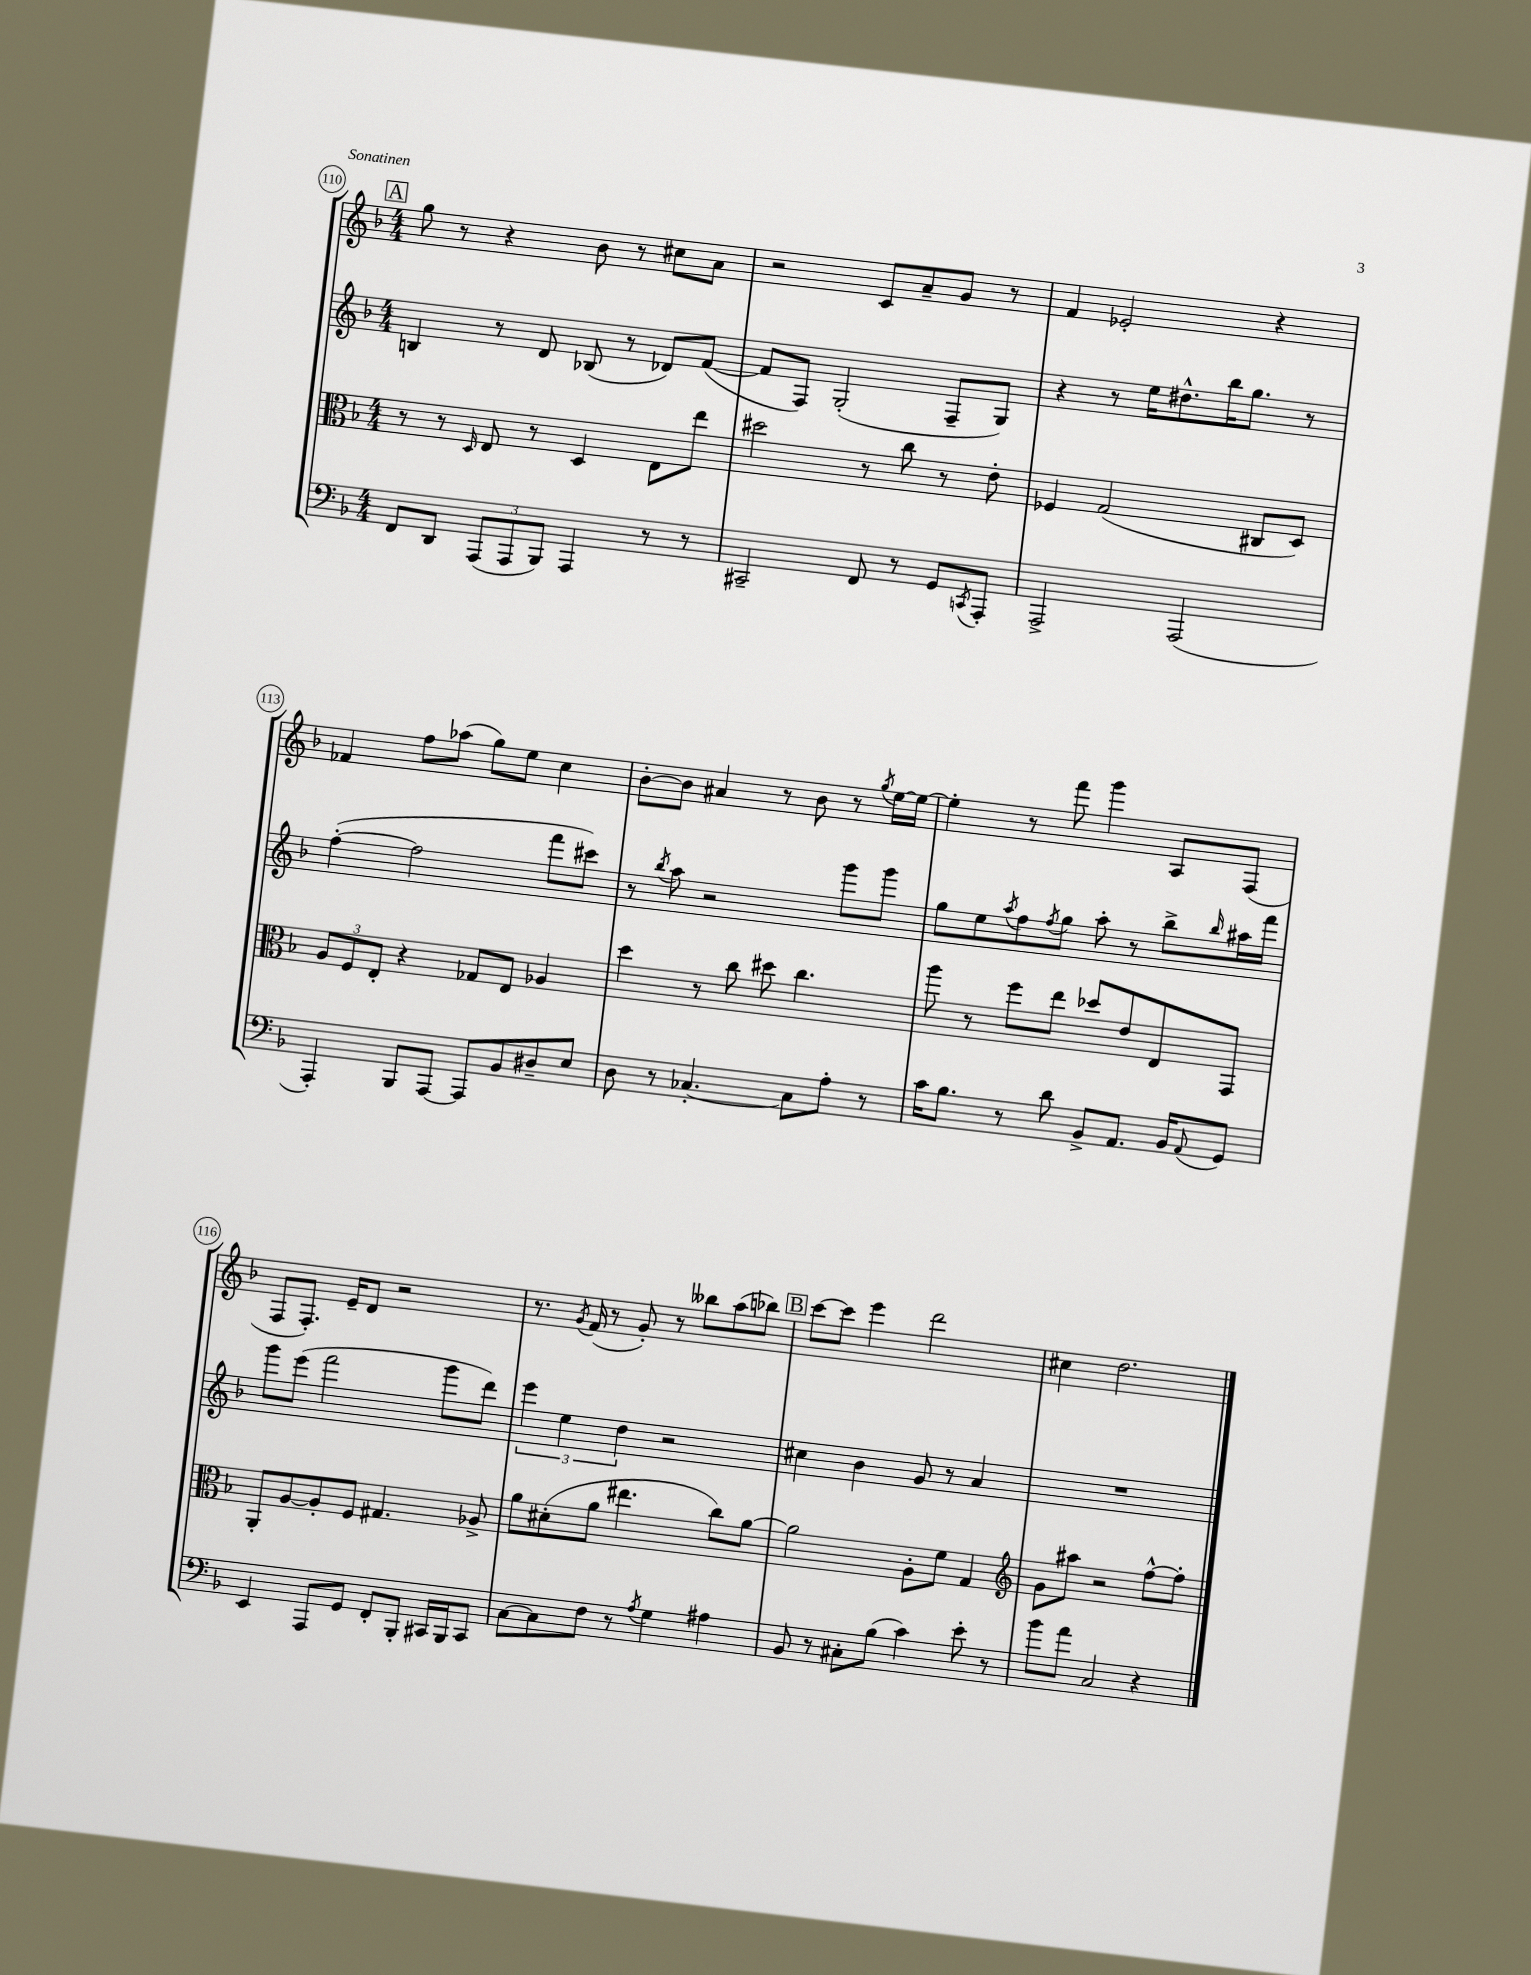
<<
\new StaffGroup <<
\new Staff = "s0" {
    \clef treble \key f \major \numericTimeSignature \time 4/4
    \mark \markup { \box "A" } g''8 r8 r4 bes'8 r8 cis''8 a'8 |
    r2 c'8 a'8-- g'8 r8 |
    f'4 ees'2-. r4 |
    fes'4 f''8 aes''8( g''8) e''8 c''4 |
    bes'8~-. bes'8 ais'4 r8 bes'8 r8 \acciaccatura { g''8 } e''16~ e''16~ |
    e''4-. r8 f'''8 g'''4 a8 f8( |
    f8 f8.-.) e'16-- d'8 r2 |
    r8. \acciaccatura { g'8 } f'16( r8 g'8-.) r8 beses''8 a''8( bes''8) |
    \mark \markup { \box "B" } c'''8~ c'''8 e'''4 d'''2 |
    cis''4 d''2. \bar "|." |
}
\new Staff = "s1" {
    \clef treble \key f \major \numericTimeSignature \time 4/4
    \mark \markup { \box "A" } b4 r8 d'8 bes8( r8 des'8) f'8~( |
    f'8 f8) g2-.( f8-- g8) |
    r4 r8 e''16 dis''8.-^ bes''16 g''8. r8 |
    f''4~-.( f''2 f'''8 cis'''8) |
    r8 \acciaccatura { bes''8 } a''8 r2 g'''8 g'''8 |
    g''8 e''8 \acciaccatura { a''8 } f''8 \acciaccatura { f''8 } g''8 a''8-. r8 bes''8-> \grace { bes''16 } ais''16 f'''16 |
    g'''8 e'''8( f'''2 g'''8 d'''8) |
    \tuplet 3/2 { e'''4 e''4 d''4 } r2 |
    \mark \markup { \box "B" } cis''4 bes'4 g'8 r8 a'4 |
    R1 \bar "|." |
}
\new Staff = "s2" {
    \clef alto \key f \major \numericTimeSignature \time 4/4
    \mark \markup { \box "A" } r8 r8 \grace { d16 } e8 r8 d4 e8 e''8 |
    dis''2 r8 c''8 r8 e'8-. |
    fes4 g2( cis8 d8) |
    \tuplet 3/2 { a8 f8 e8-. } r4 ges8 e8 aes4 |
    d''4 r8 c''8 dis''8 c''4. |
    a''8 r8 f''8 e''8 des''8 e'8 e8 g,8 |
    a,8-. a8~ a8-. f8 gis4. aes8-> |
    a'8 dis'8-.( a'8 eis''4. c''8) a'8~ |
    \mark \markup { \box "B" } a'2 a8-. f'8 g4 |
    \clef treble g'8 ais''8 r2 f''8~-^ f''8-. \bar "|." |
}
\new Staff = "s3" {
    \clef bass \key f \major \numericTimeSignature \time 4/4
    \mark \markup { \box "A" } f,8 d,8 \tuplet 3/2 { a,,8( a,,8 bes,,8) } a,,4 r8 r8 |
    cis,2-- f,8 r8 g,8 \acciaccatura { c,8 } a,,8-. |
    a,,2-> a,,2( |
    a,,4-.) bes,,8 a,,8~ a,,8 bes,8 dis8-- e8 |
    d8 r8 ces4.~-. ces8 a8-. r8 |
    c'16 bes8. r8 d'8 bes,8-> a,8. bes,16 \appoggiatura { a,8 } g,8 |
    e,4 a,,8 g,8 f,8-. bes,,8-. cis,16 bes,,16 cis,8 |
    c8~ c8 f8 r8 \acciaccatura { a8 } g4 ais4 |
    \mark \markup { \box "B" } bes,8 r8 cis8-. bes8( c'4) e'8-. r8 |
    bes'8 a'8 c2 r4 \bar "|." |
}
>>
>>
\layout { \context { \Score currentBarNumber = #110 \override BarNumber.stencil = #(make-stencil-circler 0.1 0.3 ly:text-interface::print) } }
